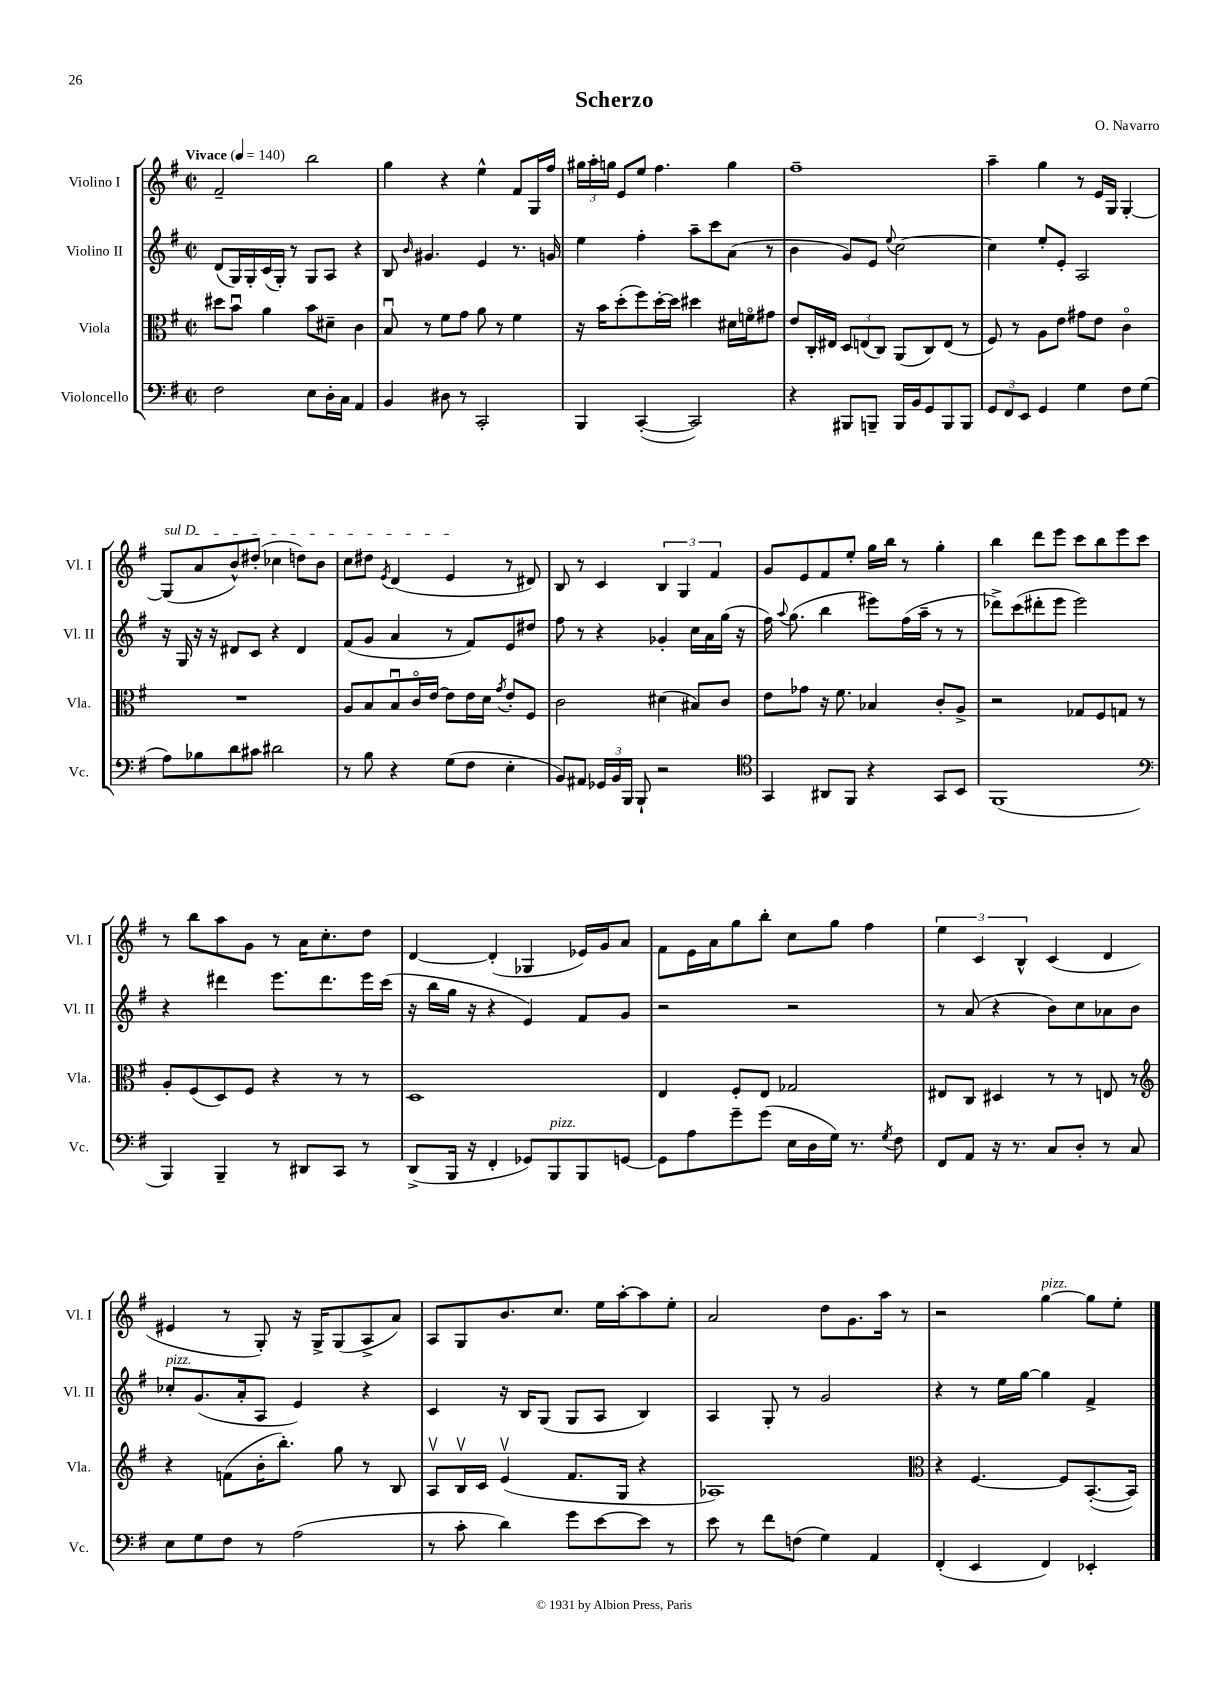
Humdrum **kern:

**kern	**kern	**kern	**kern
*staff4	*staff3	*staff2	*staff1
*clefF4	*clefC3	*clefG2	*clefG2
*k[f#]	*k[f#]	*k[f#]	*k[f#]
*M2/2	*M2/2	*M2/2	*M2/2
*met(c|)	*met(c|)	*met(c|)	*met(c|)
*MM140	*MM140	*MM140	*MM140
2F#	8dd#	(8d	2f#~
.	8bu	16G)	.
.	.	16G'	.
.	4a	(16c	.
.	.	16G')	.
.	.	8r	.
8E	8b	8G	2bb
16D'	8d#~	8A	.
16C	.	.	.
4AA	4c	4r	.
=	=	=	=
4BB	8Bu	8B	4gg
.	.	16qqb	.
.	8r	4.g#	.
8D#	8f#	.	4r
8r	8g	.	.
2CC'	8a	4e	4ee^^
.	8r	.	.
.	4f#	8.r	8f#
.	.	.	16G
.	.	16g	16ff#
=	=	=	=
4BBB	16r	4ee	24gg#
.	.	.	24aa'
.	16b	.	.
.	.	.	24gg
.	(8dd'	.	8e
([4CC'	8ff#)	4ff#'	8ee
.	[16dd'	.	4.ff#
.	16dd]	.	.
2CC])	4dd#	8aa~	.
.	.	8ccc	.
.	16d#	(8a	4gg
.	16fo	.	.
.	8g#	8r	.
=	=	=	=
4r	8e	4b	1ff#~
.	16C'	.	.
.	16E#	.	.
8BBB#	12D	8g)	.
.	(12E	.	.
8BBB~	.	8e	.
.	12C)	.	.
.	.	8qqee	.
16BBB	(8AA	[2cc	.
16BB	.	.	.
8GG	8C)	.	.
8BBB	(8E	.	.
8BBB	8r	.	.
=	=	=	=
12GG	8F#)	4cc]	4aa~
12FF#	.	.	.
.	8r	.	.
12EE	.	.	.
4GG	8A	8ee'	4gg
.	8e	8e'	.
4G	8g#	2A	8r
.	8e	.	16e
.	.	.	16G
8F#	4co	.	[4G'
(8G	.	.	.
=	=	=	=
8A)	1r	16r	(8G]
.	.	16G	.
8B-	.	16r	8a
.	.	16r	.
8d	.	8d#	8b^^)
8c#	.	8c	(8dd#'
2d#	.	4r	4cc-
.	.	4d#	8dd)
.	.	.	8b
=	=	=	=
8r	8A	(8f#	8cc
8B	8B	8g	8dd#
.	.	.	8qe
4r	8Bu	4a	(4d
.	16co	.	.
.	[16e	.	.
(8G	8e]	8r	4e
8F#	16e	8f#)	.
.	16d	.	.
.	8qg	.	.
4E'	8e'	8e	8r
.	8F#	8dd#	8d#)
=	=	=	=
8BB)	2c	8ff#	8B
8AA#	.	8r	8r
24GG-	.	4r	4c
24BB	.	.	.
24BBB	.	.	.
8BBB`	.	.	.
2r	(4d#	4g-'	6B
.	.	.	6G
.	8B#)	16cc	.
.	.	16a	.
.	.	.	6f#
.	8c	(16gg	.
.	.	16r	.
=	=	=	=
*clefC4	*	*	*
4GG	8e	16ff#)	8g
.	.	8qqaa	.
.	.	(8.gg	.
.	8g-	.	8e
8AA#	16r	4bb	8f#
.	8.f#	.	.
8FF#	.	.	8ee'
4r	4B-	8eee#)	16gg
.	.	.	16bb
.	.	(16ff#	8r
.	.	16aa~	.
8GG	8c'	8r	4gg'
8BB	8A^	8r	.
=	=	=	=
(1FF#	2r	8ddd-^)	4bb
.	.	(8ccc	.
.	.	8ddd#'	8ddd
.	.	8eee	8eee
.	8G-	2eee)	8ccc
.	8F#	.	8bb
.	8G	.	8eee
.	8r	.	8ccc
=	=	=	=
*clefF4	*	*	*
4BBB)	8A'	4r	8r
.	(8F#	.	8bb
4BBB~	8D)	4ddd#	8aa
.	8F#	.	8g
8r	4r	8.eee	8r
8DD#	.	.	16a
.	.	8.ddd#	8.cc'
8CC	8r	.	.
8r	8r	16eee	8dd
.	.	(16ccc	.
=	=	=	=
(8DD^	1D	16r	[4d
.	.	16bb	.
16BBB	.	16gg	.
16r	.	16r	.
4FF#'	.	4r	(4d']
8GG-)	.	4e)	4G-
8BBB	.	.	.
8BBB	.	8f#	16e-)
.	.	.	16g
[8GG	.	8g	8a
=	=	=	=
8GG]	4E	2r	8f#
8A	.	.	16e
.	.	.	16a
8g~	8F#'	.	8gg
(8g	8E	.	8bb'
16E	2G-	2r	8cc
16D	.	.	.
16G)	.	.	8gg
8.r	.	.	.
.	.	.	4ff#
8qG	.	.	.
8F#	.	.	.
=	=	=	=
8FF#	8E#	8r	6ee
8AA	8C	(8a	.
.	.	.	6c
16r	4D#	4r	.
8.r	.	.	.
.	.	.	6B^^
8C	8r	8b)	(4c
8D'	8r	8cc	.
8r	8E	8a-	4d
8C	8r	8b	.
=	=	=	=
*	*clefG2	*	*
8E	4r	8cc-'	4e#
8G	.	(8.g	.
8F#	(8f	.	8r
.	.	16a'	.
8r	16b'	8A	8G')
.	8.bb')	.	.
(2A	.	4e)	16r
.	.	.	16G^
.	8gg	.	(8G
.	8r	4r	8A^
.	8B	.	8a)
=	=	=	=
8r	8Av	4c	8A
8c'	16Bv	.	8G
.	16c	.	.
4d)	(4ev	16r	8.b
.	.	16B	.
.	.	(8G	.
.	.	.	8.cc
8g	8.f#	8G	.
[8e	.	8A	16ee
.	16G	.	[16aa'
8e]	4r	4B)	8aa]
8r	.	.	8ee'
=	=	=	=
8e	1A-)	4A	2a
8r	.	.	.
8f#	.	8G'	.
(8F	.	8r	.
4G)	.	2g	8dd
.	.	.	8.g
4AA	.	.	.
.	.	.	16aa
.	.	.	8r
=	=	=	=
*	*clefC3	*	*
(4FF#'	4r	4r	2r
4EE	[4.F#	8r	.
.	.	16ee	.
.	.	[16gg	.
4FF#)	.	4gg]	[4gg
.	8F#]	.	.
4EE-'	([8.BB'	4f#^	8gg]
.	.	.	8ee'
.	16BB])	.	.
==	==	==	==
*-	*-	*-	*-
